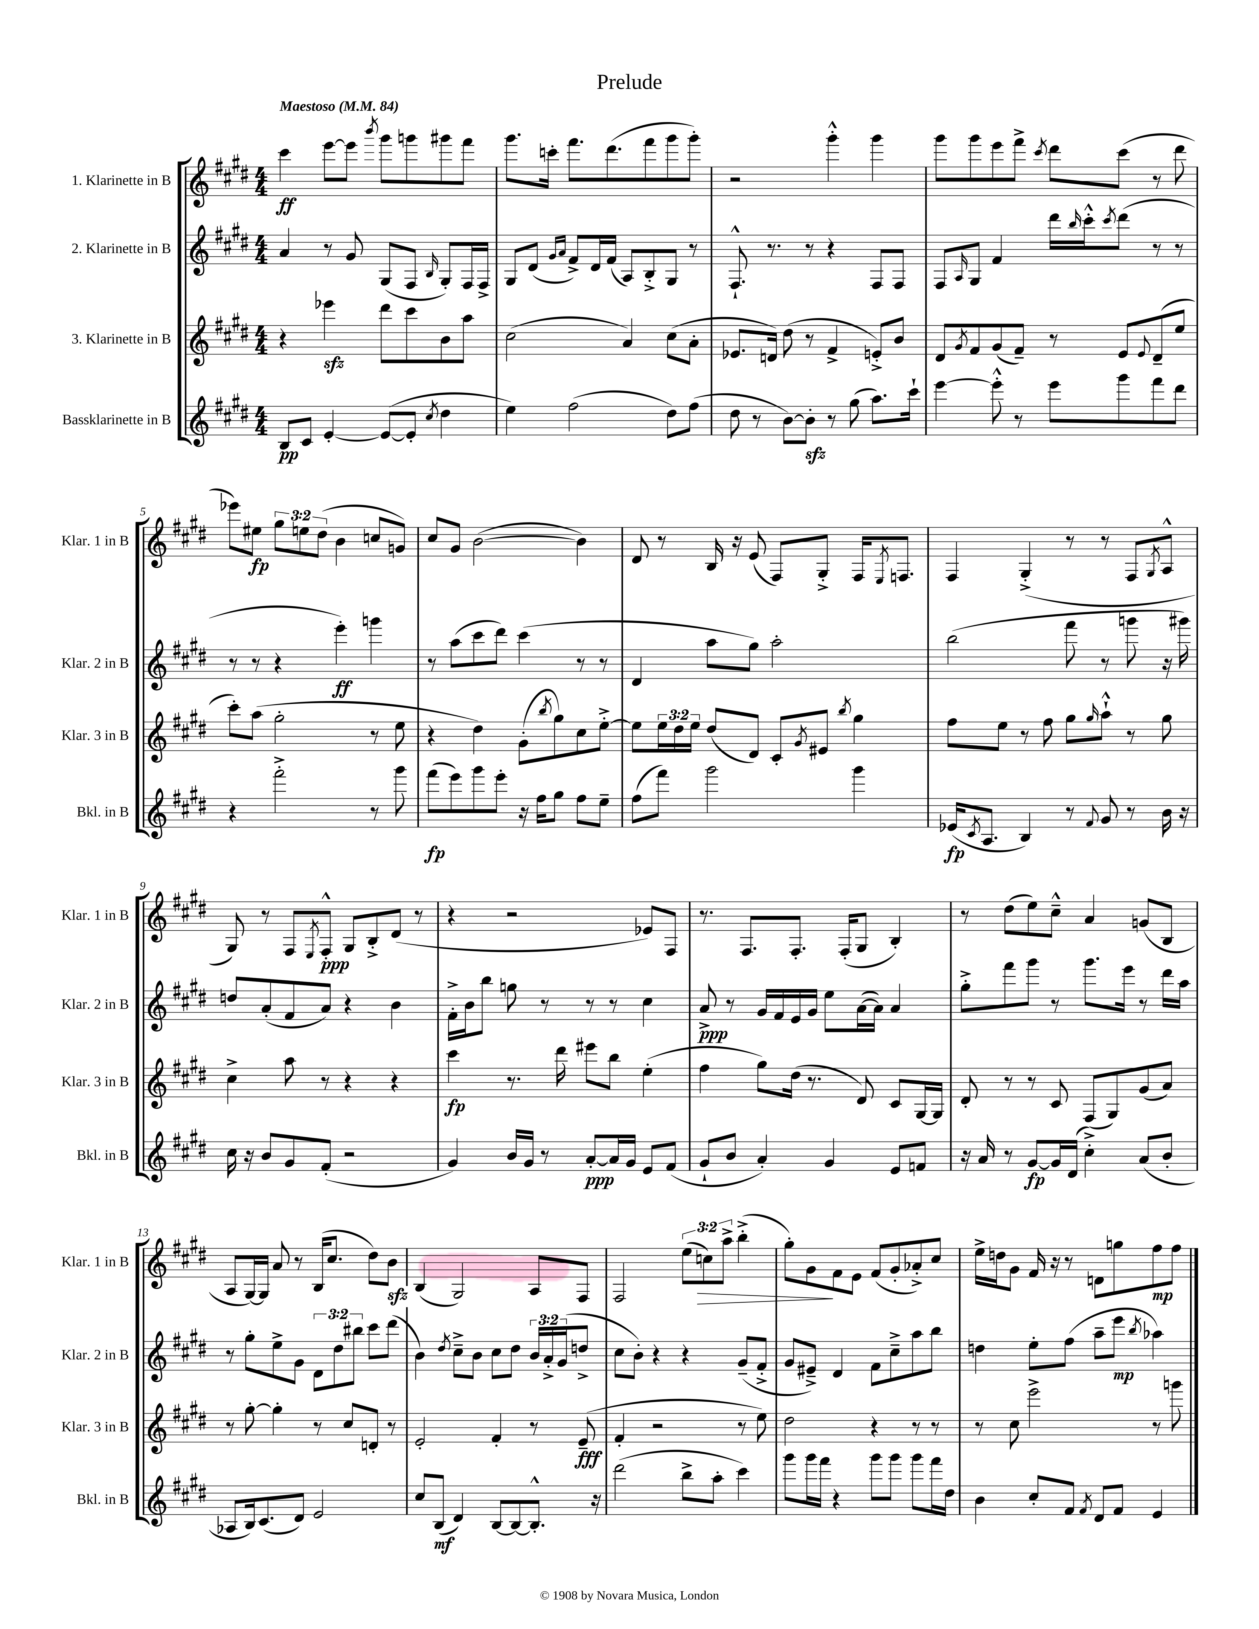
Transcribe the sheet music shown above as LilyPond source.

\header { title = "Prelude" }
<<
\new StaffGroup <<
\new Staff = "s0" \with { instrumentName = "1. Klarinette in B" shortInstrumentName = "Klar. 1 in B" } {
    \clef treble \key e \major \numericTimeSignature \time 4/4 \override Staff.TupletNumber.text = #tuplet-number::calc-fraction-text \tempo "Maestoso" 4 = 84
    cis'''4\ff e'''8~ e'''8 \acciaccatura { b'''8 } gis'''8 g'''8 gis'''8 fis'''8 |
    gis'''8. c'''16-. fis'''8. dis'''8.( fis'''8 gis'''8 gis'''8-.) |
    r2 gis'''4-.-^ gis'''4 |
    gis'''8 gis'''8 e'''8 fis'''8-> \acciaccatura { cis'''8 } dis'''8 cis'''8( r8 dis'''8 |
    ees'''8) eis''8\fp \tuplet 3/2 { gis''8 e''8 dis''8( } b'4 c''8 g'8) |
    cis''8 gis'8 b'2~( b'4) |
    dis'8 r8 b16 r16 e'8( fis8) gis8-.-> fis16 \acciaccatura { e8 } f8. |
    fis4 gis4-.->( r8 r8 fis8 \acciaccatura { gis8 } a8-^ |
    gis8) r8 fis8 \acciaccatura { e8 } fis8-.-^\ppp gis8 b8-.-> dis'8( r8 |
    r4 r2 ees'8) fis8 |
    r8. fis8. fis8.-. fis16-.( gis8 b4-.) |
    r8 dis''8( e''8) cis''8---^ a'4 g'8( b8 |
    a8 gis16~) gis16 a'8 r8 b16( cis''8. dis''8) b'8\sfz |
    b4( gis2) a8 fis8 |
    fis2 \tuplet 3/2 { e''8( c''8\>) a''8-> } b''4-.->( |
    gis''8-.) gis'8\! fis'8 e'8 fis'8( gis'8-. aes'8-.->) cis''8 |
    e''16-> d''16 gis'8 fis'16 r16 r8 d'8 g''8 fis''8\mp fis''8 \bar "|." |
}
\new Staff = "s1" \with { instrumentName = "2. Klarinette in B" shortInstrumentName = "Klar. 2 in B" } {
    \clef treble \key e \major \numericTimeSignature \time 4/4 \override Staff.TupletNumber.text = #tuplet-number::calc-fraction-text
    a'4 r8 gis'8 gis8( fis8 \grace { b16 } gis8-.) fis16 fis16-> |
    gis8 dis'8( \grace { gis'16 a'16 } fis'8->) dis'16 fis'16( a8) b8-.-> gis8 r8 |
    fis8.-!-^ r8. r8 r4 fis8 fis8 |
    fis8 \grace { a16 } gis8 fis'4 dis'''16 \grace { b''16 } cis'''16-.-^ \acciaccatura { cis'''8 } dis'''8( r8 r8 |
    r8 r8 r4 e'''4-.\ff) g'''4 |
    r8 a''8( cis'''8 dis'''8) cis'''4( r8 r8 |
    dis'4 a''8 gis''8) a''2-. |
    b''2( fis'''8 r8 g'''8 r16 gis'''16) |
    d''8 a'8-.( fis'8 a'8) r4 b'4 |
    fis'16-.-> b'16 b''8 g''8 r8 r8 r8 cis''4 |
    a'8->\ppp r8 gis'16 fis'16 e'16 gis'16 e''8 a'16~( a'16) a'4 |
    gis''8-.-> fis'''8 gis'''8 r8 gis'''8. e'''16 r8 dis'''16 a''16 |
    r8 gis''8-. e''8-> gis'8 \tuplet 3/2 { dis'8 dis''8 bis''8 } cis'''8 dis'''8( |
    b'4) \acciaccatura { dis''8 } cis''8---> b'8 cis''8 dis''8 \tuplet 3/2 { b'16 a'16-.-> gis'16( } d''8-> |
    cis''8 b'8-.) r4 r4 gis'8--( fis'8-.-> |
    gis'8 eis'8--->) dis'4 fis'8 cis''8---> a''8 b''8 |
    d''4 e''8-. fis''8( a''8-- e'''8\mp \acciaccatura { b''8 } aes''4) \bar "|." |
}
\new Staff = "s2" \with { instrumentName = "3. Klarinette in B" shortInstrumentName = "Klar. 3 in B" } {
    \clef treble \key e \major \numericTimeSignature \time 4/4 \override Staff.TupletNumber.text = #tuplet-number::calc-fraction-text
    r4 ees'''4\sfz dis'''8 cis'''8 b'8 a''8 |
    cis''2( a'4) cis''8( a'8-. |
    ees'8. d'16) dis''8( r8 fis'4-> e'8-.->) b'8 |
    dis'8 \acciaccatura { gis'8 } fis'8 gis'8( fis'8--) r8 e'8 \appoggiatura { e'8 } dis'8--( e''8 |
    cis'''8-.) a''8( gis''2-. r8 e''8 |
    r4 dis''4) gis'8-.( \acciaccatura { b''8 } gis''8) cis''8 e''8~-.-> |
    e''8 \tuplet 3/2 { e''16 dis''16 e''16 } dis''8( dis'8) cis'8-. \acciaccatura { gis'8 } eis'8 \acciaccatura { b''8 } gis''4 |
    fis''8 e''8 r8 fis''8 gis''8 \grace { gis''16 } a''8-!-^ r8 gis''8 |
    cis''4-> a''8 r8 r4 r4 |
    cis'''4\fp r8. dis'''16 eis'''8 b''8 e''4-.( |
    fis''4 gis''8) dis''16( r8. dis'8) cis'8 gis16~ gis16 |
    dis'8-. r8 r8 cis'8 fis8( gis8) gis'8( a'8) |
    r8 gis''8~-. gis''4-. r8 cis''8 d'8-. r8 |
    e'2-. fis'4-. r8 e'8--\fff( |
    fis'4-. r2 r8 e''8) |
    dis''2 r4 r8 r8 |
    r8 cis''8 e'''2-> r8 g'''8 \bar "|." |
}
\new Staff = "s3" \with { instrumentName = "Bassklarinette in B" shortInstrumentName = "Bkl. in B" } {
    \clef treble \key e \major \numericTimeSignature \time 4/4
    b8\pp cis'8 e'4~-. e'8~( e'8-. \acciaccatura { cis''8 } dis''4 |
    e''4) fis''2( dis''8) fis''8( |
    dis''8 r8 b'8~) b'8-.\sfz r8 gis''8( a''8.) cis'''16-! |
    e'''4~ e'''8-.-^ r8 e'''8 gis'''8 fis'''8 dis'''8 |
    r4 fis'''2-.-> r8 gis'''8 |
    fis'''8\fp( e'''8) gis'''8 e'''8-. r16 fis''16 gis''8 fis''8 e''8-- |
    fis''8( fis'''8) gis'''2 gis'''4 |
    ees'16\fp( \acciaccatura { cis'8 } a8. b4) r8 \appoggiatura { fis'8 } gis'8 r8 b'16 r16 |
    cis''16 r16 b'8 gis'8 fis'8-.( r2 |
    gis'4) b'16 gis'16 r8 a'8~-.\ppp a'16 gis'16 e'8 fis'8( |
    gis'8-! b'8 a'4-.) gis'4 e'8 f'8 |
    r16 a'16 r8 gis'8~\fp gis'16 dis'16( cis''4-.->) a'8( b'8-. |
    aes8 b16) cis'8.( dis'8) e'2 |
    cis''8 b8\mf( dis'4) b8~ b8~ b8.-.-^ r16 |
    dis'''2( b''8-> a''8-. cis'''4) |
    gis'''8 gis'''16 fis'''16 r4 gis'''8 gis'''8 gis'''8 fis'''16 dis''16 |
    b'4 cis''8-. fis'8 \acciaccatura { fis'8 } dis'8 fis'8 e'4 \bar "|." |
}
>>
>>
